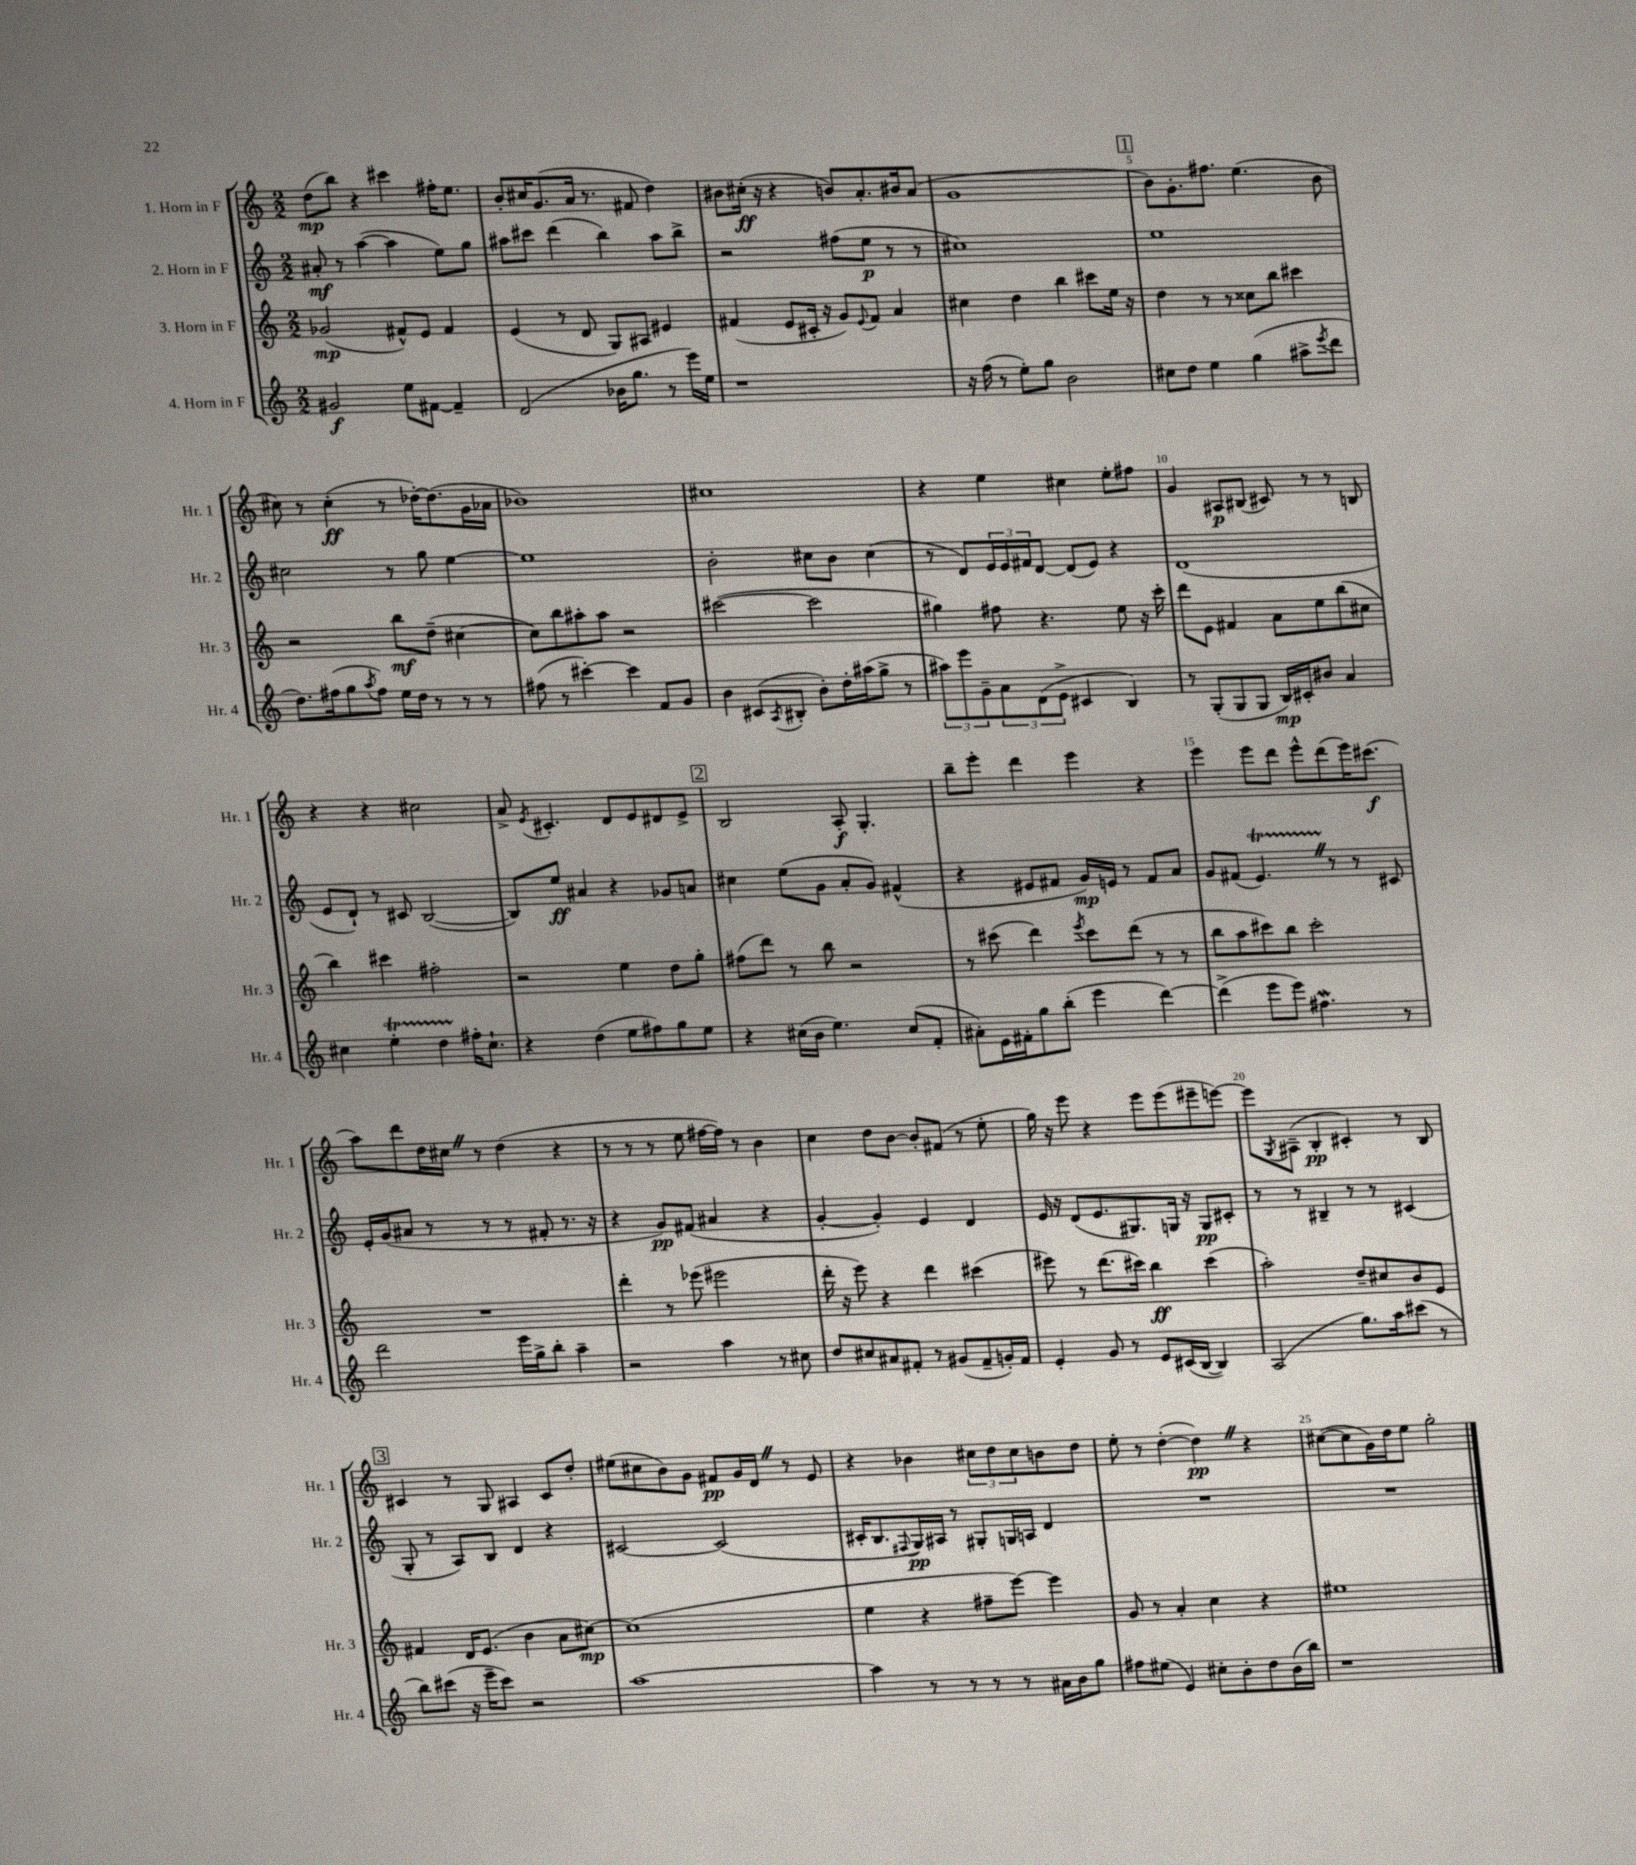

**kern	**dynam	**kern	**dynam	**kern	**dynam	**kern	**dynam
*part4	*part4	*part3	*part3	*part2	*part2	*part1	*part1
*staff4	*staff4	*staff3	*staff3	*staff2	*staff2	*staff1	*staff1
*I"4. Horn in F	*	*I"3. Horn in F	*	*I"2. Horn in F	*	*I"1. Horn in F	*
*I'Hr. 4	*	*I'Hr. 3	*	*I'Hr. 2	*	*I'Hr. 1	*
*clefG2	*	*clefG2	*	*clefG2	*	*clefG2	*
*k[]	*	*k[]	*	*k[]	*	*k[]	*
*M2/2	*	*M2/2	*	*M2/2	*	*M2/2	*
=1	=1	=1	=1	=1	=1	=1	=1
2g#X/	f	(2g-X/	mp	8a#X'/	mf	(8dd\L	mp
.	.	.	.	8r	.	8bb\J)	.
.	.	.	.	([4aa\	.	4r	.
8ee\L	.	8f#X^^/L)	.	4aa\]	.	4ccc#X\	.
[8f#X\J	.	8e/J	.	.	.	.	.
4f#~/]	.	4f#/	.	8ee\L)	.	16ff#X'\KL	.
.	.	.	.	.	.	8.ee\J	.
.	.	.	.	8gg\J	.	.	.
=2	=2	=2	=2	=2	=2	=2	=2
(2d/	.	(4e/	.	8aa#X\L	.	8b'/L	.
.	.	.	.	8ccc#X\J	.	16cc#X/K	.
.	.	.	.	.	.	(8.g/	.
.	.	8r	.	(4ddd\	.	.	.
.	.	8d/	.	.	.	16a/Jk	.
.	.	.	.	.	.	8.r	.
16b-X\KL	.	8G/L)	.	4bb\)	.	.	.
8.gg\J	.	.	.	.	.	.	.
.	.	8A#X/J	.	.	.	8f#X/	.
8r	.	4e#X/	.	8aa#\L	.	4dd\)	.
16eee\LL)	.	.	.	8bb^\J	.	.	.
16ee\JJ	.	.	.	.	.	.	.
=3	=3	=3	=3	=3	=3	=3	=3
1r	.	(4f#X/	.	2r	.	8b#X\L	.
.	.	.	.	.	.	(16cc#X'\Jk	ff
.	.	.	.	.	.	16r	.
.	.	8e/L	.	.	.	4r	.
.	.	16c#X'/Jk	.	.	.	.	.
.	.	16r	.	.	.	.	.
.	.	8g/L)	.	(8ff#X\L	.	8bn/L)	.
.	.	8qqe/	.	.	.	.	.
.	.	8f#/J	.	8ee\J	p	8.a'/	.
.	.	4a/	.	8r	.	.	.
.	.	.	.	.	.	16b#X/k	.
.	.	.	.	8r	.	(8a/J	.
=4	=4	=4	=4	=4	=4	=4	=4
16r	.	4cc#X\	.	1cc#X)	.	1g	.
(16ff\	.	.	.	.	.	.	.
8r	.	.	.	.	.	.	.
8ee'\L)	.	4dd\	.	.	.	.	.
8gg\J	.	.	.	.	.	.	.
2b\	.	4bb\	.	.	.	.	.
.	.	8ccc#X\L	.	.	.	.	.
.	.	16ee\Jk	.	.	.	.	.
.	.	16r	.	.	.	.	.
!!LO:REH:place=s1:t=1
=5	=5	=5	=5	=5	=5	=5	=5
8cc#X\L	.	4dd\	.	1ee	.	8b\L)	.
8dd\J	.	.	.	.	.	8.g'\	.
4ee\	.	8r	.	.	.	.	.
.	.	.	.	.	.	8.ff#X\J	.
.	.	8r	.	.	.	.	.
(4gg\	.	8cc##X\L	.	.	.	(4.ee\	.
.	.	8bb\J	.	.	.	.	.
8aa#X^\L	.	4ccc#X\	.	.	.	.	.
8qeee/	.	.	.	.	.	.	.
8ddd\J	.	.	.	.	.	8b\	.
!!LO:LB:g=z
=6	=6	=6	=6	=6	=6	=6	=6
8.dd\L)	.	2r	.	2cc#X\	.	8cc#X\)	.
.	.	.	.	.	.	8r	.
(16ff#X\k	.	.	.	.	.	.	.
8gg\	.	.	.	.	.	(4cc#'\	ff
8qaa/	.	.	.	.	.	.	.
8ff#\J)	.	.	.	.	.	.	.
16ee\LL	.	8bb\L	mf	8r	.	8r	.
16dd\JJ	.	.	.	.	.	.	.
8r	.	(8dd~\J	.	8gg\	.	[16dd-X'\KL)	.
.	.	.	.	.	.	(8.dd-\]	.
8r	.	[4cc#X\	.	[4ee\	.	.	.
8r	.	.	.	.	.	16g\L	.
.	.	.	.	.	.	16a-X\JJ	.
=7	=7	=7	=7	=7	=7	=7	=7
(8ff#X\	.	8cc#\L])	.	1ee]	.	1b-X)	.
8r	.	8bb\	.	.	.	.	.
[4ccc#X'\)	.	8aa#X'\	.	.	.	.	.
.	.	8aa#\J	.	.	.	.	.
4ccc#\]	.	2r	.	.	.	.	.
8f/L	.	.	.	.	.	.	.
8g/J	.	.	.	.	.	.	.
=8	=8	=8	=8	=8	=8	=8	=8
4b\	.	([2ccc#X\	.	2b'\	.	1cc#X	.
(8c#X/L	.	.	.	.	.	.	.
8qA/	.	.	.	.	.	.	.
8B#X'/J	.	.	.	.	.	.	.
8b'\L)	.	2ccc#\]	.	8cc#X\L	.	.	.
16dd'\L	.	.	.	8b\J	.	.	.
(16aa#X\J	.	.	.	.	.	.	.
8gg^\J	.	.	.	(4cc#\	.	.	.
8r	.	.	.	.	.	.	.
=9	=9	=9	=9	=9	=9	=9	=9
12aa#X\L)	.	4gg#X\)	.	8r	.	4r	.
12eee\	.	.	.	.	.	.	.
.	.	.	.	8d/L)	.	.	.
12g~\	.	.	.	.	.	.	.
12a\	.	8ff#X\	.	24e/L	.	4ee\	.
.	.	.	.	24e/	.	.	.
(12d\	.	.	.	24f#X/J	.	.	.
.	.	4.r	.	[8d/J	.	.	.
12e^\J	.	.	.	.	.	.	.
4c#X/	.	.	.	(8d/L]	.	4cc#X\	.
.	.	.	.	8e/J)	.	.	.
4B/)	.	8ee\	.	4r	.	8ee'\L	.
.	.	16r	.	.	.	8ff#X\J	.
.	.	16ccc'\	.	.	.	.	.
=10	=10	=10	=10	=10	=10	=10	=10
8r	.	8ddd\L	.	(1d	.	4g/	.
(8G'/L	.	8e\J	.	.	.	.	.
8G/	.	4f#X/	.	.	.	8A#X/L	p
8G/J	.	.	.	.	.	(8B#X/J	.
16B/LL)	mp	8a\L	.	.	.	8c#X/)	.
16c#X'/J	.	.	.	.	.	.	.
8b#X/J	.	8ee\	.	.	.	8r	.
4a/	.	(8bb\	.	.	.	8r	.
.	.	8cc#X\J	.	.	.	8Bn/	.
!!LO:LB:g=z
=11	=11	=11	=11	=11	=11	=11	=11
4cc#X\	.	4bb\)	.	8e/L	.	4r	.
.	.	.	.	8d`/J)	.	.	.
4eet'\	.	4ccc#X\	.	8r	.	4r	.
.	.	.	.	8c#X/	.	.	.
4ddTTT\	.	2ff#X'\	.	([2B/	.	2cc#X\	.
16ff#X'\KL	.	.	.	.	.	.	.
8.cc#`\J	.	.	.	.	.	.	.
=12	=12	=12	=12	=12	=12	=12	=12
4r	.	2r	.	8B/L])	.	8a^/	.
.	.	.	.	.	.	8qe/	.
.	.	.	.	8ee/J	ff	4.c#X'/	.
(4dd\	.	.	.	4a#X/	.	.	.
8ee\L	.	4ee\	.	4r	.	8d/L	.
8ff#X\)	.	.	.	.	.	8e/	.
8gg\	.	8dd\L	.	8g-X/L	.	8d#X/	.
8ee\J	.	8gg'\J	.	8an/J	.	8e^/J	.
!!LO:REH:place=s1:t=2
=13	=13	=13	=13	=13	=13	=13	=13
4r	.	(8ff#X\L	.	4cc#X\	.	2B/	.
.	.	8ddd\J)	.	.	.	.	.
(16cc#X\LL	.	8r	.	(8ee\L	.	.	.
16b\JJ	.	.	.	.	.	.	.
4.ee\)	.	8bb\	.	8g\J	.	.	.
.	.	2r	.	8a'/L	.	8A'/	f
.	.	.	.	8g/J)	.	4.G'/	.
(8cc#/L	.	.	.	(4f#X^^/	.	.	.
8f'/J	.	.	.	.	.	.	.
=14	=14	=14	=14	=14	=14	=14	=14
8a#X'\L)	.	8r	.	4r	.	8bb~\L	.
16e\L	.	(8ccc#X\	.	.	.	8eee'\J	.
16f#X'\J	.	.	.	.	.	.	.
8gg\	.	4ddd\)	.	8e#X/L	.	4ddd\	.
(8bb'\J	.	.	.	8f#X/J	.	.	.
.	.	8qeee/	.	.	.	.	.
4eee\	.	8ccc#\L	.	16g/LL)	mp	4eee\	.
.	.	.	.	16en/JJ	.	.	.
.	.	(8ddd\J	.	8r	.	.	.
[4ddd\)	.	8r	.	8f#/L	.	4r	.
.	.	8r	.	8a/J	.	.	.
=15	=15	=15	=15	=15	=15	=15	=15
(4ddd^\]	.	8bb\L	.	8g/L	.	4eee\	.
.	.	8aa\	.	(8f#X/J	.	.	.
8eee\L	.	8ccc#X\)	.	4.etZ/)	.	8eee\L	.
8eee\J)	.	8bb\J	.	.	.	8ddd\J	.
4.ff#XW\	.	2ccc#'\	.	.	.	8eee^^\L	.
.	.	.	.	8r	.	(8ddd\	.
.	.	.	.	8r	.	16eee\K)	.
.	.	.	.	.	.	(8.ccc#X\J	f
8r	.	.	.	8c#X/	.	.	.
!!LO:LB:g=z
=16	=16	=16	=16	=16	=16	=16	=16
2ddd\	.	1r	.	16e'/LL	.	8aa\L)	.
.	.	.	.	(16g/J	.	.	.
.	.	.	.	8a#X/J	.	8ddd\	.
.	.	.	.	8r	.	16dd\L	.
.	.	.	.	.	.	16cc#XZ\JJ	.
.	.	.	.	8r	.	8r	.
16eee\LL	.	.	.	8r	.	(4dd\	.
16gg^\J	.	.	.	.	.	.	.
8bb'\J	.	.	.	8f#X'/	.	.	.
4aa~\	.	.	.	8.r	.	4r	.
.	.	.	.	16r	.	.	.
=17	=17	=17	=17	=17	=17	=17	=17
2r	.	4ddd'\	.	4r	.	8r	.
.	.	.	.	.	.	8r	.
.	.	8r	.	8g/L)	pp	8r	.
.	.	(8eee-X\	.	(8f#X/J	.	8ee\	.
4aa\	.	2eee#X\	.	4a#X/	.	[16ff#X\LL	.
.	.	.	.	.	.	16ff#\JJ])	.
.	.	.	.	.	.	8r	.
8r	.	.	.	4r	.	4b\	.
8cc#X\	.	.	.	.	.	.	.
=18	=18	=18	=18	=18	=18	=18	=18
8dd/L	.	16ddd'\	.	[4g'/	.	4cc\	.
.	.	16r	.	.	.	.	.
8cc#X/	.	8eee\)	.	.	.	.	.
8a#X/	.	4r	.	4g'/])	.	8dd\L	.
8f#X'/J	.	.	.	.	.	[8b\J	.
8r	.	4ddd\	.	4e/	.	8b'/L]	.
(8g#X/L	.	.	.	.	.	(8f#X/J	.
8f#~/	.	(4ccc#X\	.	4d/	.	8r	.
16gn'/L)	.	.	.	.	.	8ee'\	.
16f#/JJ	.	.	.	.	.	.	.
=19	=19	=19	=19	=19	=19	=19	=19
4e'/	.	8eee#X\)	.	16e/	.	16gg\)	.
.	.	.	.	16r	.	16r	.
.	.	8r	.	(8d/L	.	8eee\	.
8g/	.	(8.ddd\L	.	8.e/	.	4r	.
8r	.	.	.	.	.	.	.
.	.	16ccc#X\Jk)	.	8.G#X/)	.	.	.
8e/L	.	4bb\	ff	.	.	8eee\L	.
(16c#X/L	.	.	.	16Gn/Jk	.	(8eee\	.
[16B/JJ	.	.	.	16r	.	.	.
4B/])	.	(4ccc#\	.	8G/L	pp	8eee#X~\	.
.	.	.	.	8c#X'/J	.	[8eeen\J)	.
=20	=20	=20	=20	=20	=20	=20	=20
(2A/	.	2aa'\)	.	8r	.	8eee\L]	.
.	.	.	.	.	.	8qG/	.
.	.	.	.	8r	.	(8A#X~\J	.
.	.	.	.	4B#X~/	.	4B'/	pp
8.gg\L)	.	8dd~/L	.	8r	.	4c#X'/)	.
.	.	8cc#X/	.	8r	.	.	.
16aa\k	.	.	.	.	.	.	.
(8ccc#X\J	.	8b/	.	(4c#X/	.	8r	.
8r	.	8e/J	.	.	.	8B/	.
!!LO:LB:g=z
!!LO:REH:place=s1:t=3
=21	=21	=21	=21	=21	=21	=21	=21
8bb\L)	.	4f#X/	.	8G'/	.	4c#X/	.
(8ccc#X\J	.	.	.	8r	.	.	.
16r	.	16d/KL	.	8A/L)	.	8r	.
16eee~\KL	.	(8.e/J	.	.	.	.	.
8ccc#\J)	.	.	.	8B/J	.	8G/	.
2r	.	4b\	.	4d/	.	4A#X/	.
.	.	8a\L	.	4r	.	8c#/L	.
.	.	[8cc#X\J)	mp	.	.	8dd'/J	.
=22	=22	=22	=22	=22	=22	=22	=22
[1aa	.	(1cc#]	.	[2c#X/	.	(8ee#X\L	.
.	.	.	.	.	.	8cc#X\	.
.	.	.	.	.	.	8b\)	.
.	.	.	.	.	.	8g\J	.
.	.	.	.	(2c#/]	.	8f#X/L	pp
.	.	.	.	.	.	16g/L	.
.	.	.	.	.	.	16dZ/JJ	.
.	.	.	.	.	.	8r	.
.	.	.	.	.	.	8e/	.
=23	=23	=23	=23	=23	=23	=23	=23
4aa\]	.	4ee\	.	16c#X'/KL	.	4r	.
.	.	.	.	8.B/	.	.	.
.	.	.	.	8qqF#X/	.	.	.
8r	.	4r	.	16G/L)	pp	4b-X\	.
.	.	.	.	16A#X/JJ	.	.	.
8r	.	.	.	8r	.	.	.
8r	.	8ff#X~\L	.	8G#X'/L	.	12cc#X\L	.
.	.	.	.	.	.	12dd\	.
8r	.	[8eee\J)	.	16Gn/L	.	.	.
.	.	.	.	.	.	12cc#\	.
.	.	.	.	16An/JJ	.	.	.
16a#X\LL	.	4eee\]	.	4d/	.	8bn\	.
16b\J	.	.	.	.	.	.	.
8gg\J	.	.	.	.	.	8dd\J	.
=24	=24	=24	=24	=24	=24	=24	=24
8ff#X\L	.	8g/	.	1r	.	8ee'\	.
(8ee#X\J	.	8r	.	.	.	8r	.
4e/)	.	4a'/	.	.	.	([4dd'\	.
8cc#X'\L	.	4cc\	.	.	.	4ddZ\])	pp
8b'\	.	.	.	.	.	.	.
8dd\	.	4r	.	.	.	4r	.
(16b\L	.	.	.	.	.	.	.
16bb\JJ)	.	.	.	.	.	.	.
=25	=25	=25	=25	=25	=25	=25	=25
1r	.	1ee#X	.	1r	.	([8cc#X\L	.
.	.	.	.	.	.	8cc#\]	.
.	.	.	.	.	.	16g\L)	.
.	.	.	.	.	.	16dd\J	.
.	.	.	.	.	.	8ee\J	.
.	.	.	.	.	.	2gg'\	.
==	==	==	==	==	==	==	==
*-	*-	*-	*-	*-	*-	*-	*-
